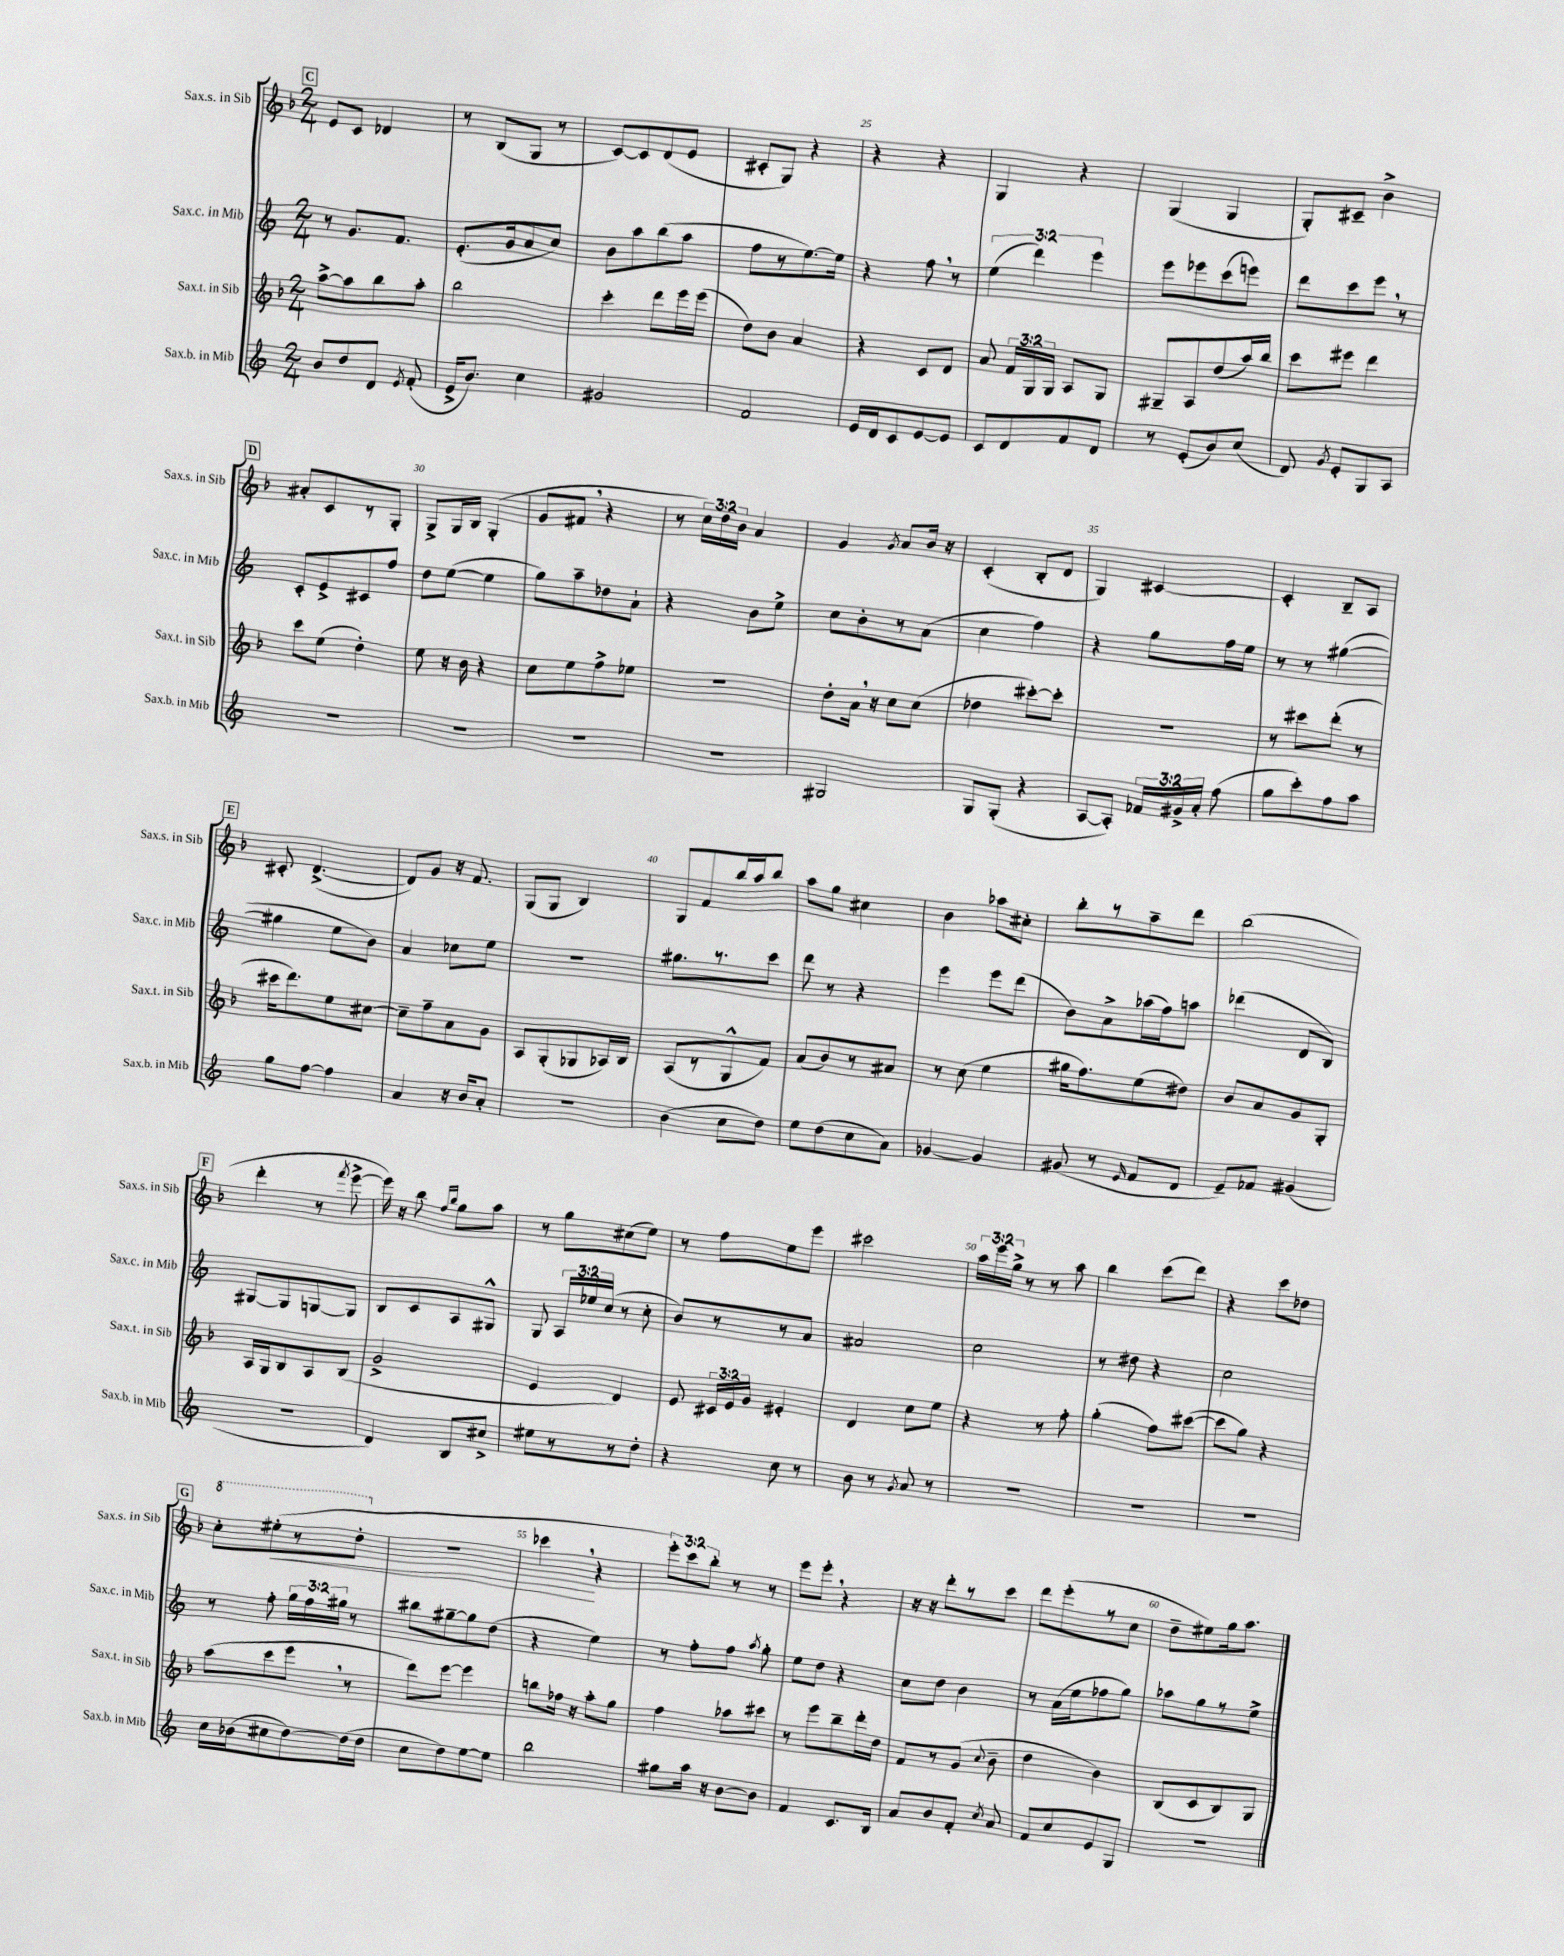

**kern	**kern	**kern	**kern
*staff4	*staff3	*staff2	*staff1
*clefG2	*clefG2	*clefG2	*clefG2
*k[]	*k[b-]	*k[]	*k[b-]
*M2/4	*M2/4	*M2/4	*M2/4
8b	[8aa^	8r	8e
8dd	8aa]	8.g	8c
8d	8bb-	.	4d-
.	.	8.f	.
8qe	.	.	.
(8f'	8aa'	.	.
=	=	=	=
16e^	2bb-	(8.e'	8r
8.b)	.	.	.
.	.	.	(8B-
.	.	16g	.
4cc	.	8a	8G
.	.	8cc)	8r
=	=	=	=
2g#	4ccc'	8b	[8c)
.	.	8aa	8c]
.	8ddd	(8bb	(8d
.	16eee	8aa	8e
.	(16eee	.	.
=	=	=	=
2f	8dd)	8ff	8c#'
.	8b-	8r	8G)
.	4a	[8.ee)	4r
.	.	16ee]	.
=	=	=	=
16e	4r	4r	4r
16d	.	.	.
8c	.	.	.
[8e	8c	8ff	4r
8e]	8d	8r	.
=	=	=	=
8c	8a	(6ee	4G
8d	24f	.	.
.	24G	6ddd)	.
.	24G	.	.
8f	8A	.	4r
.	.	6eee	.
8d	8G	.	.
=	=	=	=
8r	8G#~	8eee	(4G
(8e'	8A	8eee-	.
8b)	(8dd	(8ccc	4G
(8cc	16aa)	8eee)	.
.	16bb-	.	.
=	=	=	=
8d)	8ccc	8ddd	8G')
8qg	.	.	.
8e'	8eee#	8ccc	8c#~
8G	4ddd	8eee	4b-^
8A	.	8r	.
=	=	=	=
2r	8ccc	8c'	8a#'
.	(8ee	8e^	8c
.	4dd')	8c#	8r
.	.	8ff	8G'
=	=	=	=
2r	8ee	8dd	8G^
.	16r	([8ee	16G
.	16b-	.	16B-
.	4r	4ee]	(4G'
=	=	=	=
2r	8cc	8gg)	8g
.	8ee	8aa~	8f#
.	8ff^	8dd-	4r
.	8ee-	8a`	.
=	=	=	=
2r	2r	4r	8r
.	.	.	24cc)
.	.	.	24dd
.	.	.	24b-
.	.	8b	4a
.	.	8ee^	.
=	=	=	=
2G#	8dd'	8cc	4g
.	16a	8b'	.
.	16r	.	.
.	.	.	8qg
.	8cc	8r	8a
.	(8cc	(8a	16b-
.	.	.	16r
=	=	=	=
8G	4dd-	4cc	(4c'
(8G'	.	.	.
4r	[8ccc#')	4ff)	8B-'
.	8ccc#']	.	8d
=	=	=	=
[8A	2r	4r	4G)
8A'])	.	.	.
24f-	.	8gg	[4c#
24g#^	.	.	.
24a'	.	.	.
(8ff	.	16ff	.
.	.	16ee	.
=	=	=	=
8gg	8r	8r	4c#']
8ccc')	8ccc#	8r	.
8ff	(8ddd'	([4gg#	8B-~
8aa	8r	.	8A
=	=	=	=
8gg	16ccc#	4gg#]	8c#'
.	8.ddd)	.	.
[8ff	.	.	([4.d^
4ff]	8ee	8ee	.
.	[8cc#	8b)	.
=	=	=	=
4a	8cc#~]	4a	8d])
.	8ff~	.	8g
16r	8a	8cc-	16r
16b	.	.	8.f
8a'	8g	8ee	.
=	=	=	=
2r	8A	2r	(8G
.	(8G'	.	8G
.	8G-	.	4B-)
.	16A-)	.	.
.	16B-	.	.
=	=	=	=
(4b	(8A	8.gg#	8G
.	8r	.	8f
.	.	8.r	.
8cc	8G^^	.	16bb-
.	.	.	16aa
8dd)	8f)	8ccc	8bb-
=	=	=	=
8ee	(8a	8ddd	8aa
(8dd	8b-)	8r	8gg
8cc	8r	4r	4cc#
8a)	8a#	.	.
=	=	=	=
[4g-	8r	4eee	4b-
.	(8cc	.	.
4g-]	4ee	8eee	8aa-
.	.	(8ddd	8cc#'
=	=	=	=
(8g#	16gg#	8b)	8bb-'
.	8.ff)	.	.
8r	.	8a^	8r
16qqe	.	.	.
8f	(8ee	(16aa-	8aa~
.	.	16ff)	.
8d	8dd#)	8aa	8ddd
=	=	=	=
8e~)	8b-	(4ddd-	(2bb-
8f-	8a	.	.
(4g#	8g	8d	.
.	8G'	8B)	.
=	=	=	=
2r	16A	[8G#	4ddd'
.	16G	.	.
.	8B-	8G#]	.
.	8A	[8G	8r
.	.	.	8qfff
.	(8B-	8G]	[8eee^
=	=	=	=
4d)	2g^	8B	16eee])
.	.	.	16r
.	.	8c	8bb-
.	.	.	16qqff
.	.	.	16qqbb-
8B	.	8A	8gg
8cc#^	.	8G#^^	8aa
=	=	=	=
8ee#	4e	8G	8r
8r	.	24A	8gg
.	.	24ee-	.
.	.	(24cc	.
8r	4d)	8r	(8cc#
8dd'	.	8cc'	8ee)
=	=	=	=
4r	8e	8b)	8r
.	24c#	8r	8ff
.	24e	.	.
.	24g	.	.
8cc	4e#'	8r	8ee
8r	.	8a	8eee
=	=	=	=
8b	4d	2a#	2ccc#
8r	.	.	.
8qg	.	.	.
8a	8cc	.	.
8r	8ee	.	.
=	=	=	=
2r	4r	2cc	24aa
.	.	.	24eee
.	.	.	24gg^
.	.	.	8r
.	8r	.	8r
.	8ff'	.	8aa
=	=	=	=
2r	(4gg'	8r	4bb-
.	.	8dd#	.
.	8ff)	4r	(8ccc
.	([8ccc#	.	8ddd)
=	=	=	=
2r	8ccc#]	2cc	4r
.	8gg)	.	.
.	4r	.	8ccc
.	.	.	8dd-
=	=	=	=
16cc	(8aa	8r	8ccc'
(16b-	.	.	.
8cc#	8ccc	8ff'	(8eee#'
[8dd)	8eee	24gg	8r
.	.	24ff	.
.	.	24gg#	.
(16dd]	8r	8r	8ddd'
16dd	.	.	.
=	=	=	=
8cc	8ddd)	8bb#	2r
8dd)	[8eee	[8gg#~	.
[8ee	4eee]	8gg#]	.
8ee]	.	(8dd	.
=	=	=	=
2bb	8bb	4r	4ccc-
.	16ff-	.	.
.	16r	.	.
.	8aa'	4ee)	4r
.	8gg	.	.
=	=	=	=
8gg#	4ff	8r	12eee')
.	.	.	12ccc
16aa	.	8ff'	.
.	.	.	12bb-'
16r	.	.	.
[8b	8aa-	8ff	8r
.	.	8qaa	.
8b]	8ccc#	8gg'	8r
=	=	=	=
4f	8r	8ee	8eee
.	8eee	8dd	8eee'
8.c	8bb-~	4r	4r
.	16ddd'	.	.
16B	16dd	.	.
=	=	=	=
8a	8f	8cc	16r
.	.	.	16r
8b	8r	8dd	8ddd'
8f'	(8g	4b	8r
8qcc	8qqcc	.	.
8a	8b-~	.	8ccc
=	=	=	=
8f	4dd	8r	8ddd
8cc	.	(16a	(8eee'
.	.	16ee	.
8e	4b-)	8ff-	8r
8G	.	8gg)	8cc
=	=	=	=
2r	(8B-	8aa-	8dd~
.	8c	8gg	8ee#)
.	8B-)	8r	16gg
.	.	.	8.aa
.	8G	8ee^	.
==	==	==	==
*-	*-	*-	*-
